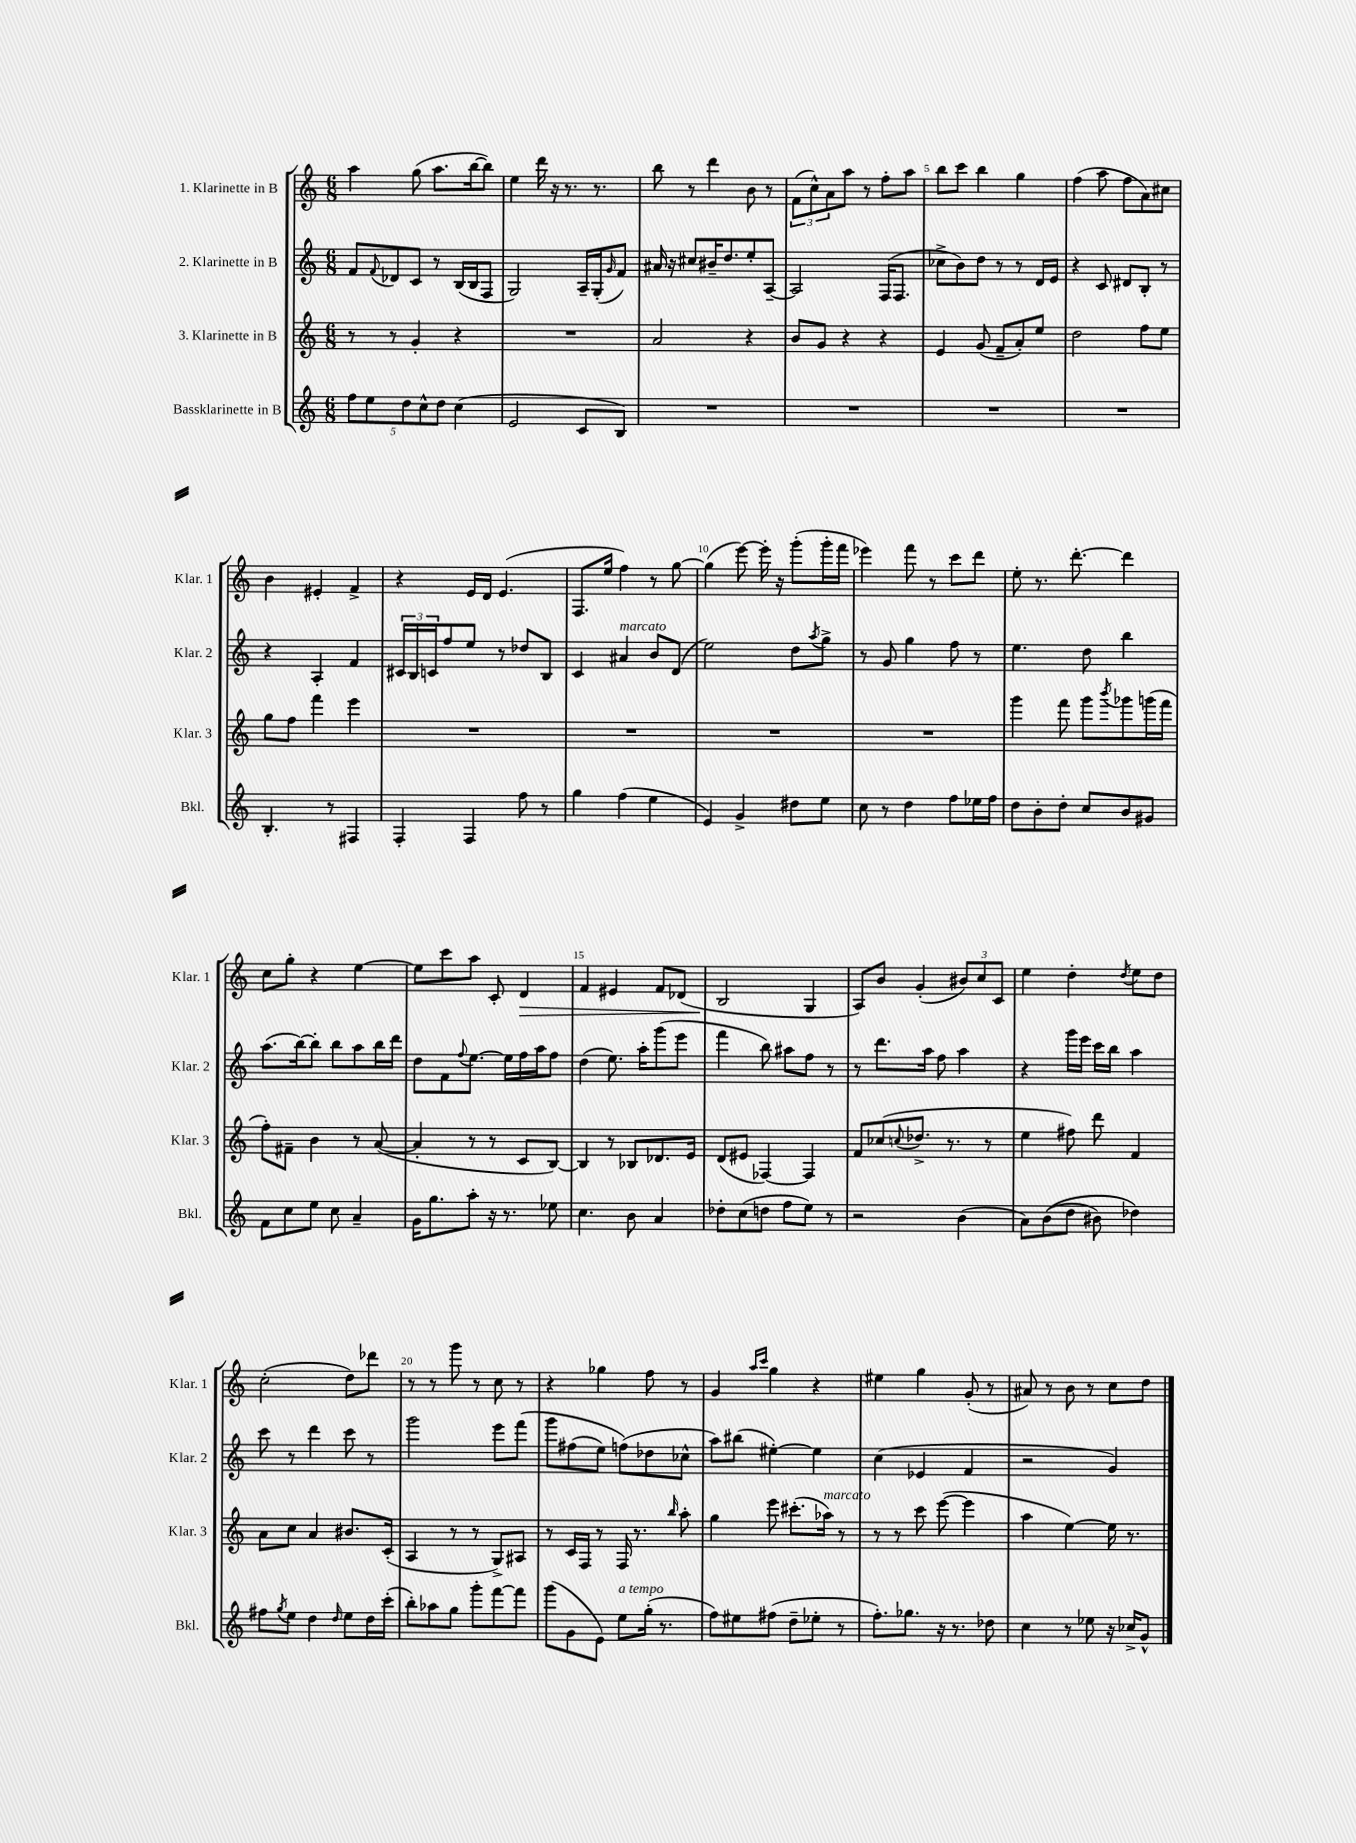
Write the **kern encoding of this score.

**kern	**kern	**kern	**kern
*staff4	*staff3	*staff2	*staff1
*clefG2	*clefG2	*clefG2	*clefG2
*k[]	*k[]	*k[]	*k[]
*M6/8	*M6/8	*M6/8	*M6/8
10ff	8r	8f	4aa
10ee	.	.	.
.	.	8qqf	.
.	8r	8d-	.
10dd	.	.	.
.	4g'	8c	(8gg
10cc^^	.	.	.
.	.	8r	8.aa
10dd	.	.	.
(4cc	4r	(16B	.
.	.	16B	[16bb
.	.	8F	8bb])
=	=	=	=
2e	2.r	2G)	4ee
.	.	.	16ddd
.	.	.	16r
.	.	.	8.r
8c	.	16A~	.
.	.	(16G'	8.r
.	.	16qqg	.
8B)	.	8f)	.
=	=	=	=
2.r	2a	16a#	8bb
.	.	16r	.
.	.	8cc#	8r
.	.	16b#~	4ddd
.	.	8.dd	.
.	4r	8ee'	8b
.	.	[8A~	8r
=	=	=	=
2.r	8b	2A]	(12f
.	.	.	12cc^^)
.	8g	.	.
.	.	.	12a
.	4r	.	8aa
.	.	.	8r
.	4r	(16F	8ff'
.	.	8.F	.
.	.	.	8aa
=	=	=	=
2.r	4e	8cc-^	8bb
.	.	8b)	8ccc
.	(8g	8dd	4bb
.	8f~	8r	.
.	8a')	8r	4gg
.	8ee	16d	.
.	.	16e	.
=	=	=	=
2.r	2dd	4r	(4ff
.	.	8c	8aa
.	.	8d#	8ff
.	8ff	8B'	8a)
.	8ee	8r	8cc#
=	=	=	=
4.B'	8gg	4r	4b
.	8ff	.	.
.	4fff	4A'	4e#'
8r	.	.	.
4F#	4eee	4f	4f^
=	=	=	=
4F'	2.r	24c#	4r
.	.	24B	.
.	.	24c	.
.	.	8ff	.
4F	.	8ee	16e
.	.	.	16d
.	.	8r	(4.e
8ff	.	8dd-	.
8r	.	8B	.
=	=	=	=
4gg	2.r	4c	8.F
.	.	.	16ee
(4ff	.	4a#	4ff)
4ee	.	8b	8r
.	.	(8d	[8gg
=	=	=	=
4e)	2.r	2ee)	(4gg]
4g^	.	.	[8eee)
.	.	.	16eee']
.	.	.	16r
8dd#	.	8dd	(8ggg'
.	.	8qaa	.
8ee	.	8gg^	16ggg'
.	.	.	16fff
=	=	=	=
8cc	2.r	8r	4eee-)
8r	.	8g	.
4dd	.	4gg	8fff
.	.	.	8r
8ff	.	8ff	8ccc
16ee-	.	8r	8ddd
16ff	.	.	.
=	=	=	=
8dd	4ggg	4.ee	8ee'
8b'	.	.	8.r
8dd'	8fff	.	.
.	.	.	[8.ddd'
8cc	8ggg	8dd	.
.	8qbbb	.	.
8b	8ggg-	4bb	4ddd]
8g#	(16ggg	.	.
.	16fff	.	.
=	=	=	=
8f	8ff')	(8.aa	8cc
8cc	8f#~	.	8gg'
.	.	[16bb)	.
8ee	4b	8bb']	4r
8cc	.	8bb	.
4a~	8r	8aa	[4ee
.	([8a	16bb	.
.	.	16ddd	.
=	=	=	=
16g	4a']	8dd	8ee]
8.gg	.	.	.
.	.	8f	8ccc
.	.	8qqff	.
8aa'	8r	[8.ee	8aa
16r	8r	.	8c'
8.r	.	16ee]	.
.	8c	16ff	4d
.	.	16aa	.
8ee-	[8B)	8ff	.
=	=	=	=
4.cc	4B]	(4dd	4f
.	8r	8.ee)	4e#
8b	8B-	.	.
.	.	16aa'	.
4a	8.d-	(8ggg	8f
.	.	8eee	(8d-
.	16e	.	.
=	=	=	=
8dd-'	(8d	4fff	2B
(8cc	8e#	.	.
8dd	[4F-)	8bb)	.
8ff	.	8aa#	.
8ee)	4F-]	8ff	4G
8r	.	8r	.
=	=	=	=
2r	8f	8r	8A)
.	(8cc-	8.ddd	8b
.	8qqcc	.	.
.	8.dd-^	.	(4g'
.	.	16aa	.
.	.	8ff	.
.	8.r	.	.
(4b	.	4aa	12b#)
.	.	.	12cc
.	8r	.	.
.	.	.	12c
=	=	=	=
8a)	4ee	4r	4ee
&((8b	.	.	.
8dd	8ff#)	16ggg	4dd'
.	.	16eee	.
8b#)	8ddd	16ccc	.
.	.	16bb	.
.	.	.	8qdd
4dd-&)	4f	4aa	8ee
.	.	.	8dd
=	=	=	=
8ff#	8a	8ccc	(2cc'
8qgg	.	.	.
8ee	8cc	8r	.
4dd	4a	4ddd	.
16qqdd	.	.	.
8ee	8.b#	8ccc	8dd)
16dd	.	8r	8ddd-
(16ccc'	(16c'	.	.
=	=	=	=
8bb')	4A	2ggg	8r
8aa-	.	.	8r
8gg	8r	.	8ggg
8ggg'	8r	.	8r
[8fff	8G^)	8eee	8cc
8fff]	8A#	&(8fff	8r
=	=	=	=
(8ggg	8r	8ggg	4r
8g	16c	(8ff#	.
.	16F	.	.
8e)	8r	8ee)	4gg-
8ee	16F	(8ff&)	.
.	8.r	.	.
(16gg'	.	8dd-	8ff
8.r	.	.	.
.	16qqbb	.	.
.	8aa'	8cc-^^	8r
=	=	=	=
8ff)	4gg	8aa)	4g
8ee#	.	(8bb#	.
.	.	.	16qqaa
.	.	.	16qqccc
(8ff#	8eee	[4ee#')	4gg
8dd~	(8.ccc#'	.	.
8ee-'	.	4ee#]	4r
.	16aa-)	.	.
8r	8r	.	.
=	=	=	=
8.ff')	8r	(4cc	4ee#
.	8r	.	.
8.gg-	.	.	.
.	8ccc	4e-	4gg
16r	([8eee	.	.
8.r	.	.	.
.	4eee]	4f	(8g'
8dd-	.	.	8r
=	=	=	=
4cc	4aa	2r	8a#)
.	.	.	8r
8r	[4ee)	.	8b
8ee-	.	.	8r
16r	16ee]	4g)	8cc
16cc-^	8.r	.	.
8g^^	.	.	8dd
==	==	==	==
*-	*-	*-	*-
